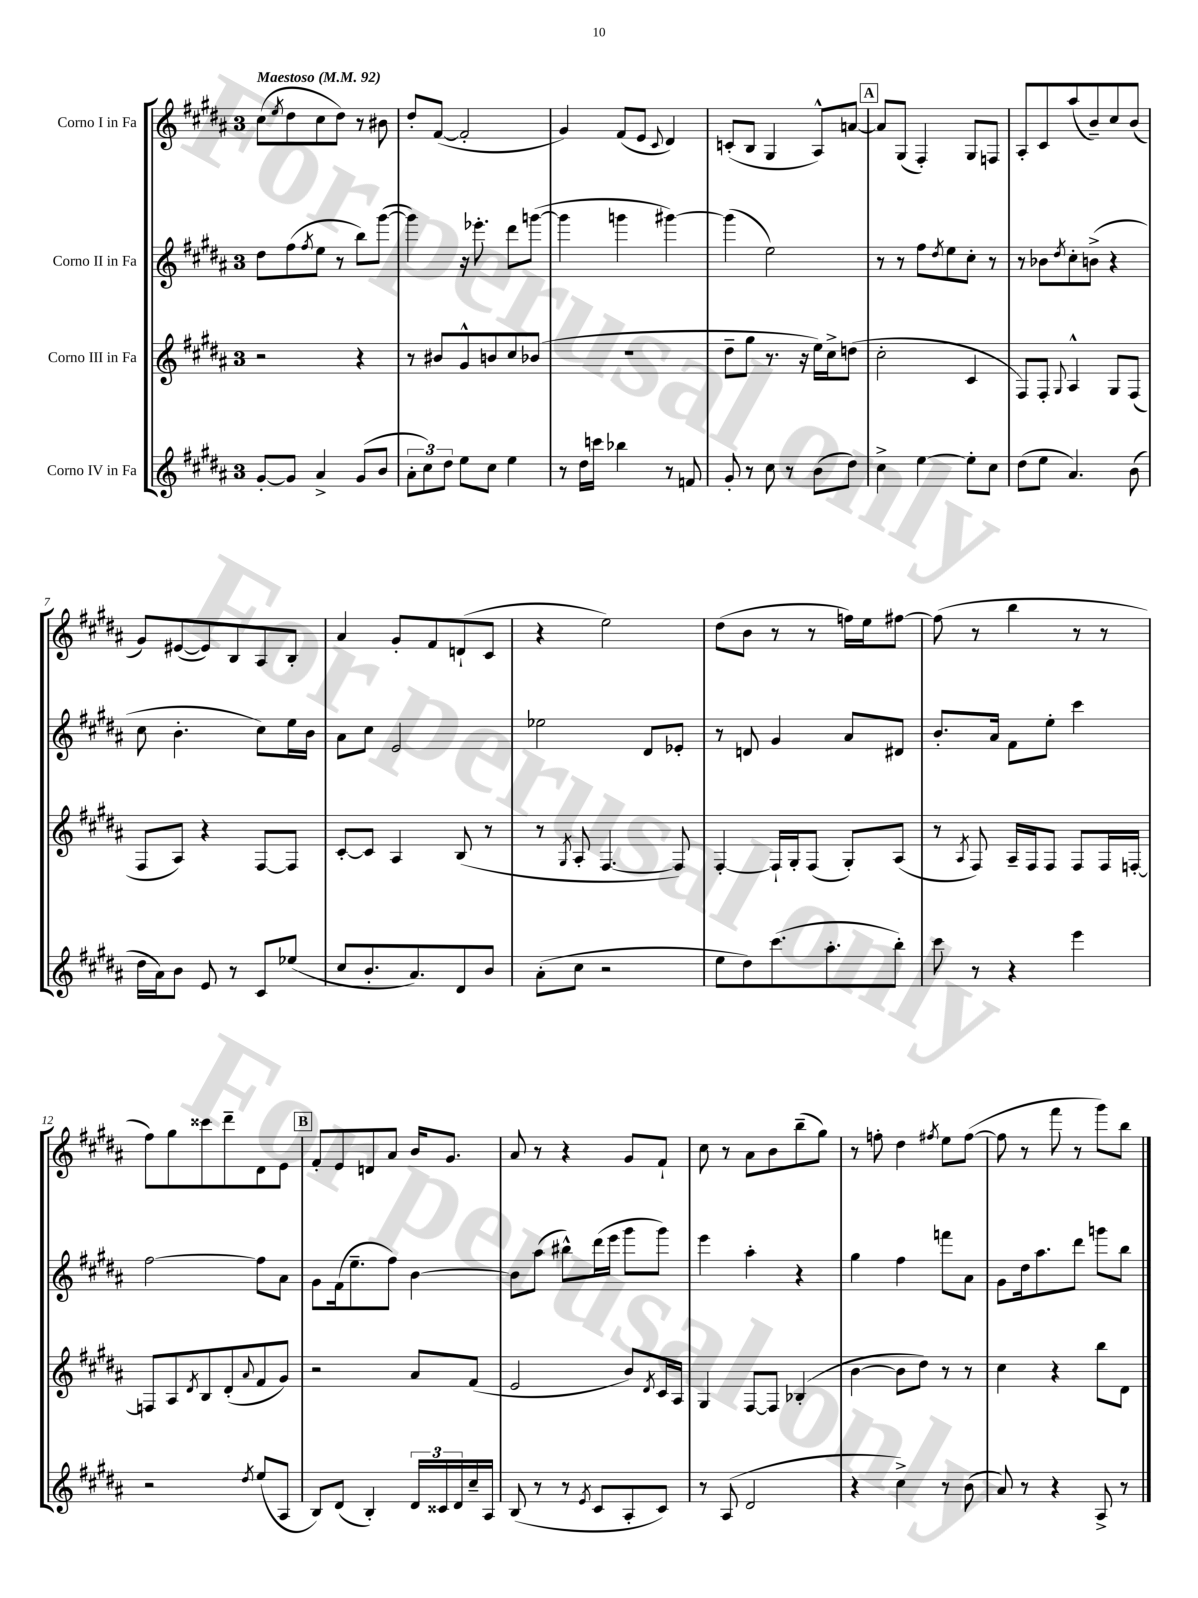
<<
\new StaffGroup <<
\new Staff = "s0" \with { instrumentName = "Corno I in Fa" } {
    \clef treble \key b \major \once \override Staff.TimeSignature.style = #'single-digit \time 3/4 \tempo "Maestoso" 4 = 92
    cis''8( \acciaccatura { e''8 } dis''8 cis''8 dis''8) r8 bis'8 |
    dis''8-. fis'8~( fis'2-. |
    gis'4) fis'8( e'8 \appoggiatura { cis'8 } dis'4) |
    c'8-.( b8 gis4 ais8-^) a'8~ |
    \mark \markup { \box "A" } a'8 gis8( fis4-.) gis8 f8 |
    ais8-. cis'8 ais''8( b'8--) cis''8 b'8( |
    gis'8) eis'8~( eis'8) b8 ais8 b8-. |
    ais'4 gis'8-. fis'8 d'8-!( cis'8 |
    r4 e''2) |
    dis''8( b'8 r8 r8 f''16) e''16 fis''8~ |
    fis''8( r8 b''4 r8 r8 |
    fis''8) gis''8 cisis'''8 dis'''8-- dis'8 e'8 |
    \mark \markup { \box "B" } fis'8-. e'8 d'8 ais'8 b'16 gis'8. |
    ais'8 r8 r4 gis'8 fis'8-! |
    cis''8 r8 ais'8 b'8 b''8--( gis''8) |
    r8 f''8-. dis''4 \acciaccatura { fis''8 } e''8 fis''8~( |
    fis''8 r8 fis'''8 r8 gis'''8) b''8 \bar "|." |
}
\new Staff = "s1" \with { instrumentName = "Corno II in Fa" } {
    \clef treble \key b \major \once \override Staff.TimeSignature.style = #'single-digit \time 3/4
    dis''8 fis''8( \acciaccatura { fis''8 } e''8 r8 b''8) gis'''8~( |
    gis'''4) r16 ees'''8.-. dis'''8 g'''8~( |
    g'''4 g'''4 gis'''4~) |
    gis'''4( e''2) |
    \mark \markup { \box "A" } r8 r8 fis''8 \acciaccatura { dis''8 } e''8 cis''8-. r8 |
    r8 bes'8 \acciaccatura { dis''8 } cis''8-. b'8->( r4 |
    cis''8 b'4.-. cis''8) e''16 b'16 |
    ais'8 cis''8 e'2 |
    ees''2 dis'8 ees'8-. |
    r8 d'8 gis'4 ais'8 dis'8 |
    b'8.-. ais'16 fis'8 e''8-. cis'''4 |
    fis''2~ fis''8 ais'8 |
    \mark \markup { \box "B" } gis'8 fis'16( e''8.-- fis''8) b'4~ |
    b'8 ais''8( bis''8-^) dis'''16( e'''16 gis'''8 gis'''8) |
    e'''4 ais''4-. r4 |
    gis''4 fis''4 f'''8 ais'8 |
    gis'8 dis''16 ais''8. dis'''8 g'''8 b''8 \bar "|." |
}
\new Staff = "s2" \with { instrumentName = "Corno III in Fa" } {
    \clef treble \key b \major \once \override Staff.TimeSignature.style = #'single-digit \time 3/4
    r2 r4 |
    r8 bis'8 gis'8-^ b'8 cis''8 bes'8( |
    R2. |
    dis''8-- gis''8 r8. r16 e''16) cis''16-> d''8( |
    \mark \markup { \box "A" } cis''2-. cis'4 |
    fis8) fis8-. \appoggiatura { gis8 } ais4-^ gis8 fis8( |
    fis8 ais8) r4 fis8~ fis8 |
    cis'8~-. cis'8 ais4 b8( r8 |
    r8 \acciaccatura { gis8 } ais8-. fis4.~ fis8) |
    fis4~-. fis16-! gis16-. fis8( gis8-.) ais8( |
    r8 \acciaccatura { ais8 } fis8) ais16-- fis16 fis8 fis8 fis16 f16~-. |
    f8 ais8 \acciaccatura { dis'8 } b8 dis'8-.( \appoggiatura { ais'8 } fis'8 gis'8) |
    \mark \markup { \box "B" } r2 ais'8 fis'8( |
    e'2 b'8) \acciaccatura { dis'8 } cis'16 ais16 |
    gis4 fis8~ fis8 bes4-.( |
    b'4~ b'8 dis''8) r8 r8 |
    cis''4 r4 b''8 dis'8 \bar "|." |
}
\new Staff = "s3" \with { instrumentName = "Corno IV in Fa" } {
    \clef treble \key b \major \once \override Staff.TimeSignature.style = #'single-digit \time 3/4
    gis'8~-. gis'8 ais'4-> gis'8( b'8 |
    \tuplet 3/2 { ais'8-. cis''8) dis''8 } e''8 cis''8 e''4 |
    r8 dis''16 c'''16 bes''4 r8 f'8 |
    gis'8-. r8 cis''8 r8 b'8( dis''8) |
    \mark \markup { \box "A" } cis''4-> e''4~ e''8-. cis''8 |
    dis''8( e''8 ais'4.) b'8( |
    dis''16 ais'16) b'8 e'8 r8 cis'8 ees''8( |
    cis''8 b'8.-. ais'8.) dis'8 b'8 |
    ais'8-.( cis''8 r2 |
    e''8 dis''8) cis'''8.( ais''8.-. b''8-.) |
    cis'''8 r8 r4 e'''4 |
    r2 \acciaccatura { dis''8 } e''8( ais8 |
    \mark \markup { \box "B" } b8) dis'8( b4-.) \tuplet 3/2 { dis'16 cisis'16 dis'16 } cis''16-- ais16 |
    b8( r8 r8 \acciaccatura { e'8 } cis'8 ais8-. cis'8) |
    r8 ais8( dis'2 |
    r4 cis''4->) r8 b'8( |
    ais'8) r8 r4 ais8-> r8 \bar "|." |
}
>>
>>
